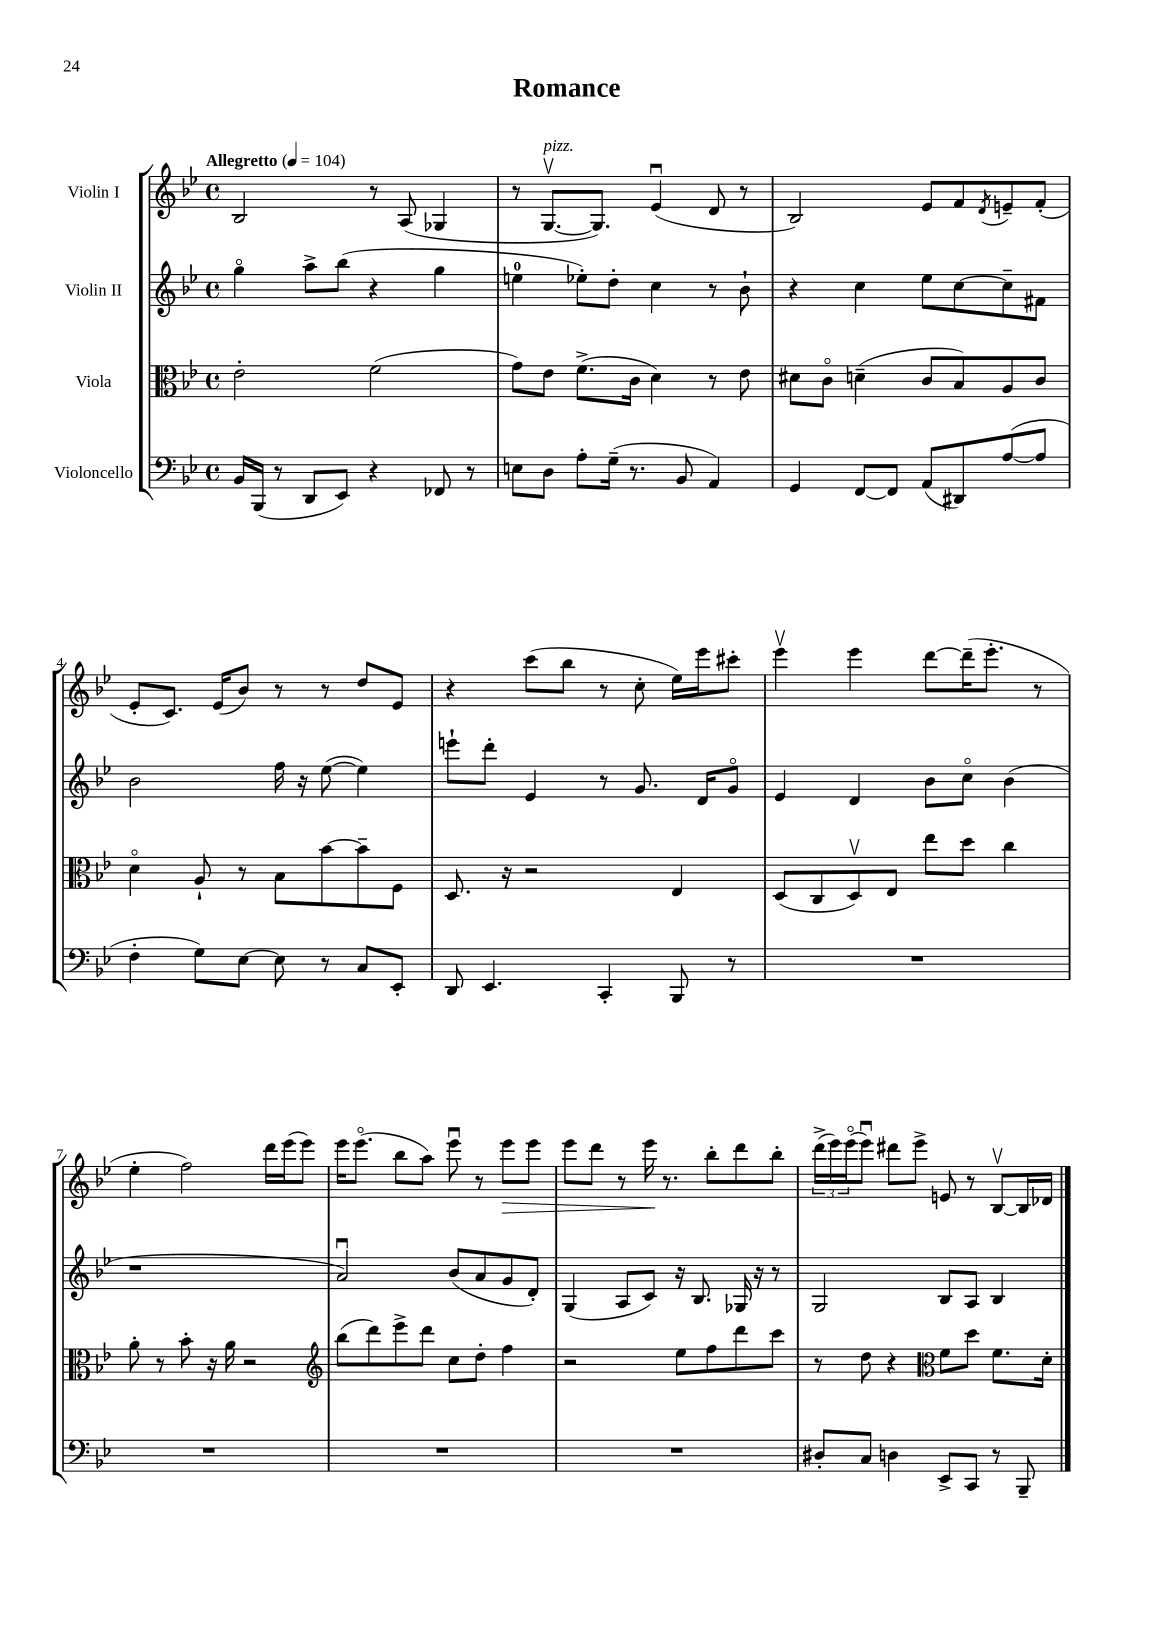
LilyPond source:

\header { title = "Romance" }
<<
\new StaffGroup <<
\new Staff = "s0" \with { instrumentName = "Violin I" } {
    \clef treble \key bes \major \defaultTimeSignature \time 4/4 \tempo "Allegretto" 4 = 104
    bes2 r8 a8( ges4 |
    r8 g8.~\upbow^\markup { \italic "pizz." } g8.) ees'4\downbow( d'8 r8 |
    bes2) ees'8 f'8 \acciaccatura { d'8 } e'8-- f'8-.( |
    ees'8-. c'8.) ees'16( bes'8) r8 r8 d''8 ees'8 |
    r4 c'''8( bes''8 r8 c''8-. ees''16) ees'''16 cis'''8-. |
    ees'''4\upbow ees'''4 d'''8~ d'''16--( ees'''8.-. r8 |
    ees''4-. f''2) d'''16 ees'''16( ees'''8) |
    ees'''16 ees'''8.\flageolet( bes''8 a''8) ees'''8\downbow r8 ees'''8\> ees'''8 |
    ees'''8 d'''8 r8 ees'''16\! r8. bes''8-. d'''8 bes''8-. |
    \tuplet 3/2 { d'''16->( ees'''16) ees'''16\flageolet( } ees'''8\downbow) dis'''8 ees'''8-> e'8 r8 bes8~\upbow bes16 des'16 \bar "|." |
}
\new Staff = "s1" \with { instrumentName = "Violin II" } {
    \clef treble \key bes \major \defaultTimeSignature \time 4/4
    g''4\flageolet a''8-> bes''8( r4 g''4 |
    e''4-0 ees''8-.) d''8-. c''4 r8 bes'8-! |
    r4 c''4 ees''8 c''8~ c''8-- fis'8 |
    bes'2 f''16 r16 ees''8~( ees''4) |
    e'''8-! d'''8-. ees'4 r8 g'8. d'16 g'8\flageolet |
    ees'4 d'4 bes'8 c''8\flageolet bes'4( |
    r1 |
    a'2\downbow) bes'8( a'8 g'8 d'8-.) |
    g4( a8 c'8) r16 bes8. ges16 r16 r8 |
    g2 bes8 a8 bes4 \bar "|." |
}
\new Staff = "s2" \with { instrumentName = "Viola" } {
    \clef alto \key bes \major \defaultTimeSignature \time 4/4
    ees'2-. f'2( |
    g'8) ees'8 f'8.->( c'16 d'4) r8 ees'8 |
    dis'8 c'8\flageolet d'4--( c'8 bes8) a8 c'8 |
    d'4\flageolet a8-! r8 bes8 bes'8~ bes'8-- f8 |
    d8. r16 r2 ees4 |
    d8( c8 d8\upbow) ees8 ees''8 d''8 c''4 |
    a'8-. r8 bes'8-. r16 a'16 r2 |
    \clef treble bes''8( d'''8) ees'''8-> d'''8 c''8 d''8-. f''4 |
    r2 ees''8 f''8 d'''8 c'''8 |
    r8 d''8 r4 \clef alto f'8 d''8 f'8. d'16-. \bar "|." |
}
\new Staff = "s3" \with { instrumentName = "Violoncello" } {
    \clef bass \key bes \major \defaultTimeSignature \time 4/4
    bes,16 bes,,16( r8 d,8 ees,8) r4 fes,8 r8 |
    e8 d8 a8-. g16--( r8. bes,8 a,4) |
    g,4 f,8~ f,8 a,8( dis,8) a8~( a8 |
    f4-. g8) ees8~ ees8 r8 c8 ees,8-. |
    d,8 ees,4. c,4-. bes,,8 r8 |
    R1 |
    R1 |
    R1 |
    R1 |
    dis8-. c8 d4 ees,8-> c,8 r8 bes,,8-- \bar "|." |
}
>>
>>
